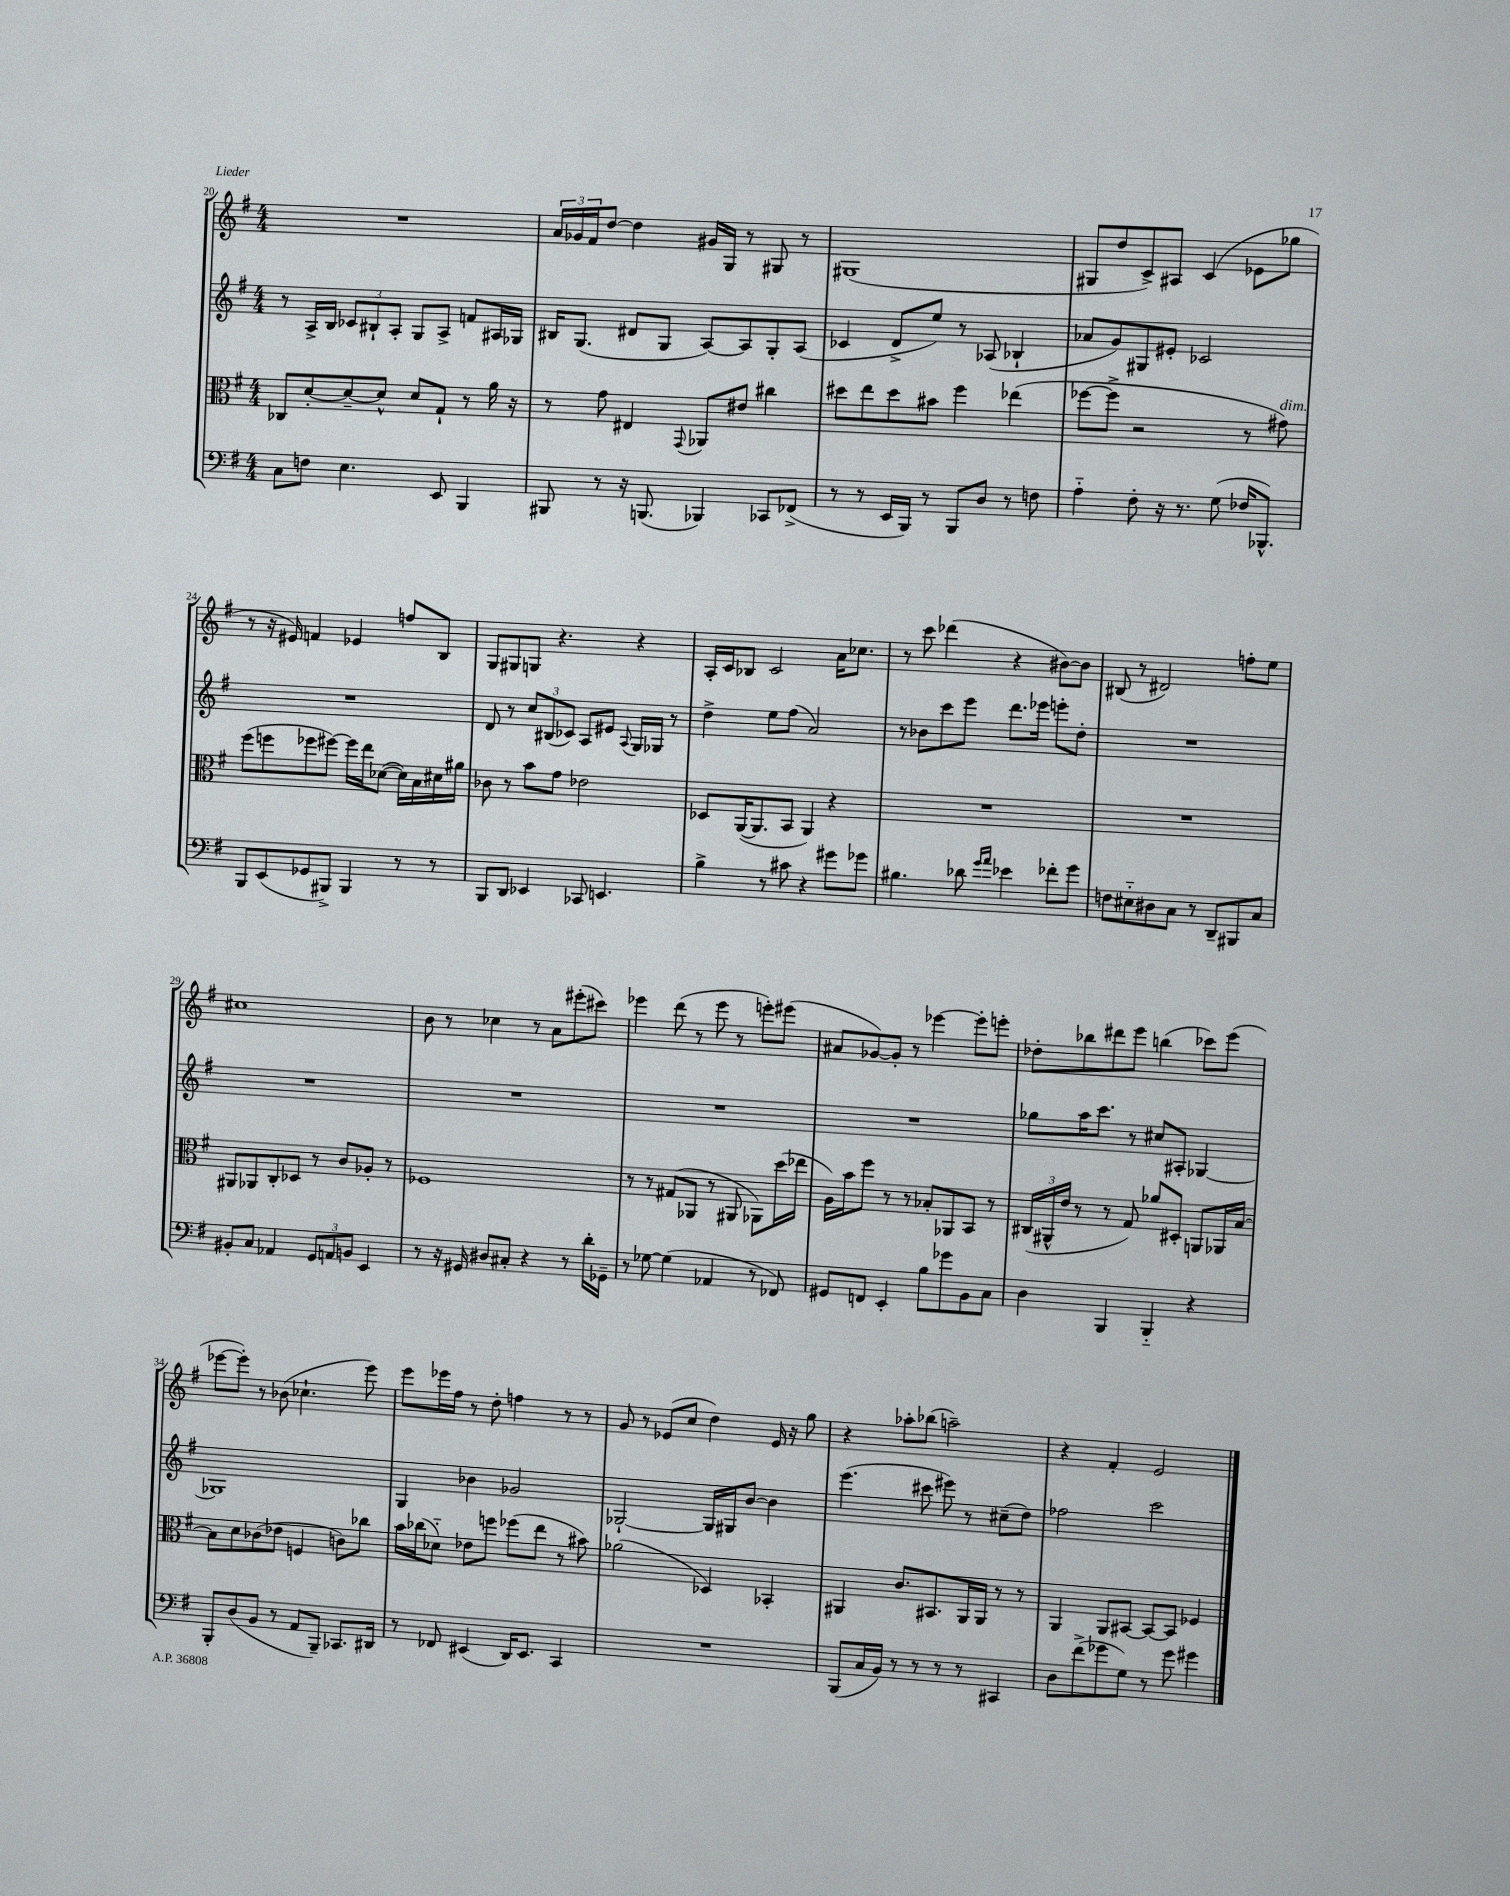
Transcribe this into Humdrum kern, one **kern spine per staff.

**kern	**kern	**kern	**kern
*part4	*part3	*part2	*part1
*staff4	*staff3	*staff2	*staff1
*clefF4	*clefC3	*clefG2	*clefG2
*k[f#]	*k[f#]	*k[f#]	*k[f#]
*M4/4	*M4/4	*M4/4	*M4/4
=20	=20	=20	=20
8C\L	8C-X/L	8r	1r
8Fn\J	[8d'/	16A^/LL	.
.	.	16B/JJ	.
4.E\	8d~/_	12c-X/L	.
.	.	12B#X`/	.
.	8d^^/J]	.	.
.	.	12A'/J	.
.	8d/L	8G/L	.
8EE/	8G`/J	8A^/J	.
4BBB/	8r	8fn/L	.
.	16a\	16A#X/L	.
.	16r	16G-X/JJ	.
=21	=21	=21	=21
8BBB#X/	8r	16B#X/KL	24a/LL
.	.	.	24g-X/
.	.	(8.G/J	.
.	.	.	24f#/J
8r	8g\	.	[8dd/J
16r	4E#X/	8d#X/L	4dd\]
(8.BBBn/	.	.	.
.	.	8G/J	.
.	8qqGG/	.	.
4BBB-X/)	8AA-X/L	[8A/L)	16g#X/LL
.	.	.	16G/JJ
.	8e#X/J	8A/]	8r
8CC-X/L	4cc#X\	8G'/	8G#X/
(8FF-X^/J	.	(8A/J	8r
=22	=22	=22	=22
8r	8dd#X\L	4c-X/	(1G#X
8r	8ee\	.	.
16EE/LL	8dd#\	8d^/L	.
16BBB/JJ)	.	.	.
8r	8b#X\J	8ee/J)	.
8BBB/L	4ff#\	8r	.
8D/J	.	(8A-X/	.
8r	(4ee-X\	4B-X`/	.
8Fn\	.	.	.
=23	=23	=23	=23
4A\	[8ff-X\L	8a-X/L	8G#X/L
.	8ff-^\J]	8g/)	8dd/
8F#'\	2r	8G#X/	8c^/)
16r	.	8e#X'/J	8A#X/J
8.r	.	.	.
.	.	2c-X/	(4c/
(8G\	.	.	.
16F-X/KL	8r	.	8e-X\L
8.BBB-X^^/J)	.	.	.
!	!LO:TX:a:i:t=dim.	!	!
.	8g#X\)	.	8gg-X\J
!!LO:LB:g=z
=24	=24	=24	=24
8BBB/L	(8ff#\L	1r	8r
(8EE/	8ffn\	.	16r
.	.	.	16e#X/)
8GG-X/	8ff-X\	.	4fn/
8BBB#X^/J)	[8ff#X\J)	.	.
4BBB#/	16ff#\LL]	.	4e-X/
.	16ee\J	.	.
.	([8d-X\J	.	.
8r	16d-\LL])	.	8ffn/L
.	16B\	.	.
8r	16d#X\	.	8B/J
.	16a#X\JJ	.	.
=25	=25	=25	=25
8BBB/L	8c-X\	8d/	8G/L
8DD/J	8r	8r	8G#X/
4EE-X/	8b\L	12cc/L	8Gn/J
.	.	(12B#X/	.
.	8g\J	.	4.r
.	.	12c-X/J)	.
8CC-X/	2e-X\	8A/L	.
4.EEn/	.	8e#X/J	.
.	.	8qqA/	.
.	.	16G/LL	4r
.	.	16G-X/JJ	.
.	.	8r	.
=26	=26	=26	=26
4B^\	8D-X/L	4dd^\	16A'/LL
.	.	.	16c/J
.	([16AA/K	.	8B-X/J
.	8.AA/]	.	.
8r	.	8ee\L	2c/
8c#X\	8BB/J	(8ff#\J	.
4r	4AA/)	2a/)	.
8g#X\L	4r	.	16a\KL
.	.	.	8.cc-X\J
8g-X\J	.	.	.
=27	=27	=27	=27
4.B#X\	1r	8r	8r
.	.	8b-X\L	8ccc\
.	.	8ccc\	(4ddd-X\
8d-X\	.	8eee\J	.
16qqg/LL	.	.	.
16qqa/JJ	.	.	.
4e-X\	.	8.ddd\L	4r
.	.	16eee-X\Jk	.
8f-X'\L	.	8eeen'\L	[8b#X\L)
8g\J	.	8dd'\J	8b#\J]
=28	=28	=28	=28
8Fn\L	1r	1r	(8B#X/
8E#X\	.	.	8r
8D#X\	.	.	2d#X/)
8C\J	.	.	.
8r	.	.	.
8DD~/L	.	.	.
8BBB#X/	.	.	8ffn'\L
8C/J	.	.	8ee\J
!!LO:LB:g=z
=29	=29	=29	=29
8BB#X'/L	8AA#X/L	1r	1cc#X
8C/J	8AA-X/	.	.
4AA-X/	8C'/	.	.
.	8D-X/J	.	.
12GG/L	8r	.	.
12AAn/	.	.	.
.	8c/L	.	.
12BBn/J	.	.	.
4EE/	8A-X'/J	.	.
.	8r	.	.
=30	=30	=30	=30
8r	1F-X	1r	8b\
16r	.	.	8r
16GG#X/	.	.	.
8D#X/L	.	.	4cc-X\
8C#X'/J	.	.	.
4r	.	.	8r
.	.	.	8a\L
8r	.	.	(8eee#X'\
16d'\LL	.	.	8ccc#X\J)
16GG-X~\JJ	.	.	.
=31	=31	=31	=31
8r	8r	1r	4eee-X\
[8G-X\	8r	.	.
(4G-\]	(8G#X/L	.	(8ddd\
.	8AA-X/J	.	8r
4AA-X/	8r	.	8eee-\
.	8AA#X/	.	8r
8r	8AA-X\L)	.	8eeen'\L)
8FF-X/)	(16dd\L	.	(8eee#X\J
.	16ee-X\JJ	.	.
=32	=32	=32	=32
8GG#X/L	16A\LL)	1r	8a#X/L
.	16b\J	.	.
8FFn/J	8ff#\J	.	[8g-X/)
4EE'/	8r	.	8g-'/J]
.	8r	.	8r
8B\L	8B-X'/L	.	[4eee-X\
8g-X\	8AA-X/	.	.
8BB\	8BB/J	.	8eee-'\L]
8C\J	8r	.	8eeen'\J
=33	=33	=33	=33
4D\	(24C#X/LL	8gg-X\L	8dd-X'\L
.	24AA#X^^/	.	.
.	24e/JJ	.	.
.	8r	16aa\K	8bb-X\
.	.	8.ccc\J	.
4BBB/	8r	.	8ddd#X\
.	8G/)	8r	8eee\J
4BBB/	8a-X/L	8cc#X/L	(4bbn\
.	8D#X'/J	8A#X'/J	.
4r	8AAn/L	[4G-X/	8ccc-X\L)
.	16AA-X/L	.	(8eee\J
.	[16B/JJ	.	.
!!LO:LB:g=z
=34	=34	=34	=34
8BBB'/L	8B\L]	1G-X]	[8eee-X\L
(8D/	8d\	.	8eee-'\J])
8BB/J	(8c-X\	.	8r
8r	8e-X\J	.	(8b-X\
8AA/L	4Fn/	.	4.cc-X`\
8BBB~/J)	.	.	.
8.CC-X/L	8cn\L)	.	.
.	8cc-X\J	.	8eee-\)
16DD#X/Jk	.	.	.
=35	=35	=35	=35
8r	16b\LL	4G/	8eee\L
.	(16cc-X\J	.	.
8FF-X/	8d-X\J)	.	16eee-X\L
.	.	.	16ff#\JJ
(4EE#X/	8e-X\L	4b-X\	8r
.	8ffn\J	.	8dd'\
16DD/KL)	(8ff-X\L	2g-X/	4ffn\
8.EE#/J	.	.	.
.	8ee\J	.	.
4CC/	8r	.	8r
.	8b#X\)	.	8r
=36	=36	=36	=36
1r	(2a-X\	[2G-X`/	8g/
.	.	.	8r
.	.	.	(8e-X/L
.	.	.	8cc/J
.	4D-X/)	16G-/LL]	4dd\)
.	.	16G#X/J	.
.	.	[8b/J	.
.	4BB-X'/	4b\]	16e-/
.	.	.	16r
.	.	.	8gg\
=37	=37	=37	=37
(8BBB/L	4AA#X/	(4.eee\	4r
16C/L	.	.	.
16BB/JJ)	.	.	.
8r	8.c/L	.	8aa-X'\L
8r	.	8ccc#X\	(8bb-X\J
.	8.BB#X/	.	.
8r	.	8eee#X\)	2aan~\)
8r	16AA#/L	8r	.
.	16AA#/JJ	.	.
4CC#X/	8r	(8cc#X~\L	.
.	8r	8dd\J)	.
=38	=38	=38	=38
8D\L	4AA/	2ff-X\	4r
(8f#^\	.	.	.
8g-X\	8AA/L	.	4f#'/
8G\J)	[8BB#X/J	.	.
8r	8BB#/L_	2ccc\	2e/
8g-\	8BB#/J]	.	.
4g#X\	4F-X/	.	.
==	==	==	==
*-	*-	*-	*-
